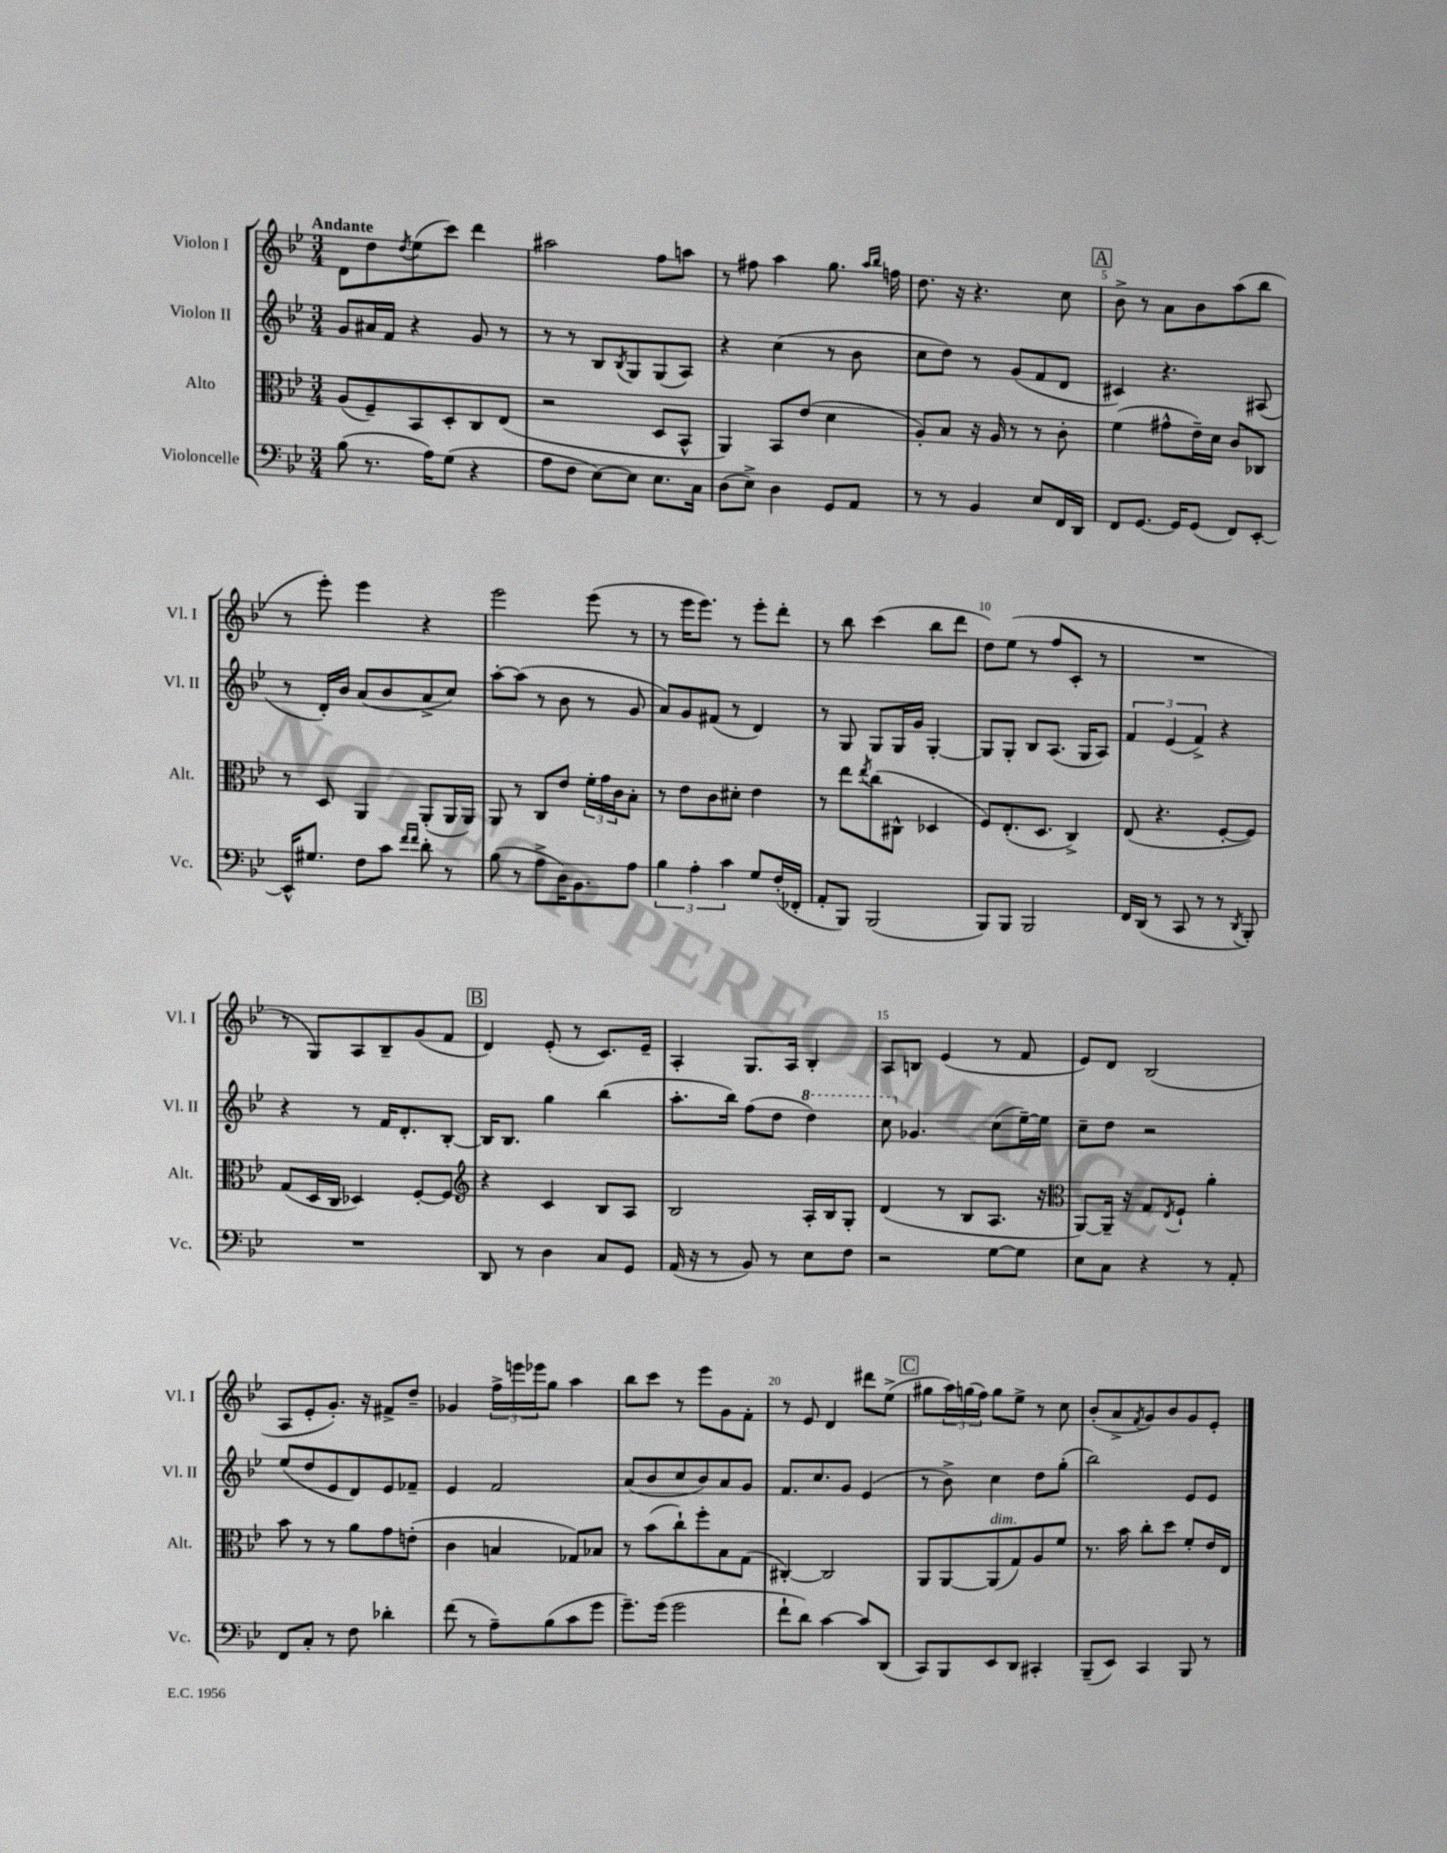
<<
\new StaffGroup <<
\new Staff = "s0" \with { instrumentName = "Violon I" shortInstrumentName = "Vl. I" } {
    \clef treble \key bes \major \numericTimeSignature \time 3/4 \tempo "Andante"
    d'8 d''8 \acciaccatura { d''8 } ees''8( c'''8) d'''4 |
    ais''2 f''8 a''8 |
    r8 fis''8 a''4 g''8. \grace { a''16 bes''16 } f''16 |
    d''8. r16 r4. c''8 |
    \mark \markup { \box "A" } bes'8-> r8 a'8 bes'8 a''8( bes''8 |
    r8 ees'''8-.) ees'''4 r4 |
    ees'''2 ees'''8( r8 |
    r8 ees'''16 ees'''8.) r8 ees'''8-. d'''8-. |
    r8 bes''8 c'''4( bes''8 d'''8 |
    d''8) ees''8( r8 f''8 c'8-. r8 |
    R2. |
    r8 g8) a8 bes8-- g'8( f'8 |
    \mark \markup { \box "B" } d'4) ees'8-.( r8 c'8.) ees'16-- |
    a4-. g8. a16 bes4-. |
    a8 b8 ees'4( r8 f'8 |
    ees'8) d'8 bes2( |
    a8 ees'8-. g'8.-.) r16 fis'8-> d''8-- |
    ges'4 \tuplet 3/2 { f''16-> e'''16 ees'''16 } g''8 a''4 |
    bes''8 c'''8 r8 ees'''8 g'8 f'8-. |
    r8 ees'8 d'4 dis'''8 ees''8->( |
    \mark \markup { \box "C" } gis''8 \tuplet 3/2 { a''16) g''16( f''16) } g''8 ees''8-> r8 c''8 |
    bes'8-.( a'8-> \acciaccatura { f'8 } g'8) bes'8 g'8 ees'8-. \bar "|." |
}
\new Staff = "s1" \with { instrumentName = "Violon II" shortInstrumentName = "Vl. II" } {
    \clef treble \key bes \major \numericTimeSignature \time 3/4
    g'8 ais'16 f'16 r4 g'8 r8 |
    r8 r8 bes8 \acciaccatura { bes8 } g8 g8( a8) |
    r4 c''4( r8 bes'8 |
    c''8 d''8) r8 g'8( f'8 d'8 |
    \mark \markup { \box "A" } cis'4) r4. ais8( |
    r8 d'16-.) bes'16 a'8( bes'8 a'8-> c''8) |
    a''8~-. a''8( r8 bes'8 r8 g'8 |
    a'8) g'8 fis'8( r8 d'4) |
    r8 g8 g8 g16 g'16 g4~-. |
    g8 g8-. bes8 a8.( g16 a8) |
    \tuplet 3/2 { f'4 ees'4( f'4->) } r4 |
    r4 r8 f'16 d'8.-. bes8~-. |
    \mark \markup { \box "B" } bes16 bes8. g''4 bes''4( |
    a''8.-. bes''16) f''8( d''8 \ottava #1 d'''4) |
    c'''8 \ottava #0 ges'4. c''8( ees''16~--) ees''16 |
    c''8-- d''8 r2 |
    ees''8( d''8 ees'8 d'8) ees'8 fes'8-- |
    ees'4 f'2 |
    a'8( bes'8 c''8 bes'8) a'8 g'8 |
    f'8. c''8. g'8 ees'4( |
    \mark \markup { \box "C" } r8 bes'8->) c''4 d''8 g''8-.( |
    bes''2) ees'8 ees'8 \bar "|." |
}
\new Staff = "s2" \with { instrumentName = "Alto" shortInstrumentName = "Alt." } {
    \clef alto \key bes \major \numericTimeSignature \time 3/4
    a8( f8--) bes,8 d8-. c8 ees8( |
    r2 d8 bes,8-^ |
    a,4) bes,8 ees'8( d'4 |
    a8-.) bes8 r16 a16 r8 r8 c'8-. |
    \mark \markup { \box "A" } f'4( gis'8-^ ees'16--) d'16 c'8 ces8 |
    r8 d8 a,4 a,8-.( a,16 a,16) |
    a,8 r8 c8 ees'8 \tuplet 3/2 { f'16-. g'16 c'16 } bes8-. |
    r8 ees'8 c'8 dis'8-. ees'4 |
    r8 ees''8 \acciaccatura { ees''8 } c''8( cis8-^ des4 |
    f8) ees8.-.( d8. c4->) |
    ees8( r4. f8~-. f8) |
    g8( d16 c16 des4) f8~-. f8 |
    \mark \markup { \box "B" } \clef treble r4 c'4 bes8 a8 |
    bes2 a16-. bes16 g8-. |
    d'4( r8 bes8 a8. r16 |
    \clef alto a,8~) a,16-- r16 g8 \acciaccatura { ees8 } f8-! a'4-. |
    bes'8 r8 r8 a'8 g'8 e'8-.( |
    c'4 b4 ges8) bes8 |
    r8 bes'8( c''8-!) f''8-. bes8 g8( |
    cis4~-.) cis2 |
    \mark \markup { \box "C" } a,8 a,8~ a,8^\markup { \italic "dim." }( g8) a8 f'8 |
    r8. bes'16 c''8-. d''8 f'8-. ees'16 ees16 \bar "|." |
}
\new Staff = "s3" \with { instrumentName = "Violoncelle" shortInstrumentName = "Vc." } {
    \clef bass \key bes \major \numericTimeSignature \time 3/4
    bes8( r8. a16) g8( r4 |
    a8 f8 ees8~) ees8 ees8. c16 |
    d8( ees8->) d4 g,8 a,8 |
    r8 r8 bes,4 ees8 f,16 d,16 |
    \mark \markup { \box "A" } f,8 g,8.~ g,16 g,8( f,8) ees,8~-. |
    ees,16-^ gis8. f8 c'8 \grace { f'16 f'16 } d'8-. r8 |
    bes8( r8 a8-> d16) bes,8. a8 |
    \tuplet 3/2 { bes4 a4-. c'4 } g8 f16-.( fes,16-. |
    a,8-. bes,,8) bes,,2( |
    bes,,8) bes,,8 bes,,2 |
    f,16 d,16( r8 c,8 r8 r8 \acciaccatura { d,8 } bes,,8-.) |
    R2. |
    \mark \markup { \box "B" } d,8 r8 d4 c8 g,8 |
    a,16( r16 r8 bes,8) r8 ees8 f8 |
    r2 g8~ g8 |
    ees8 c8 r4 r8 a,8-. |
    f,8 c8-. r8 f8 des'4-. |
    f'8( r8 a8--) bes8( c'8 g'8 |
    g'8.--) g'16( g'2 |
    f'8-! d'8) c'4~ c'8 d,8( |
    \mark \markup { \box "C" } c,8) bes,,8 ees,8 d,8 cis,4-. |
    bes,,8--( ees,8) c,4 bes,,8 r8 \bar "|." |
}
>>
>>
\layout { \context { \Score \override BarNumber.break-visibility = ##(#f #t #t) barNumberVisibility = #(every-nth-bar-number-visible 5) } }
